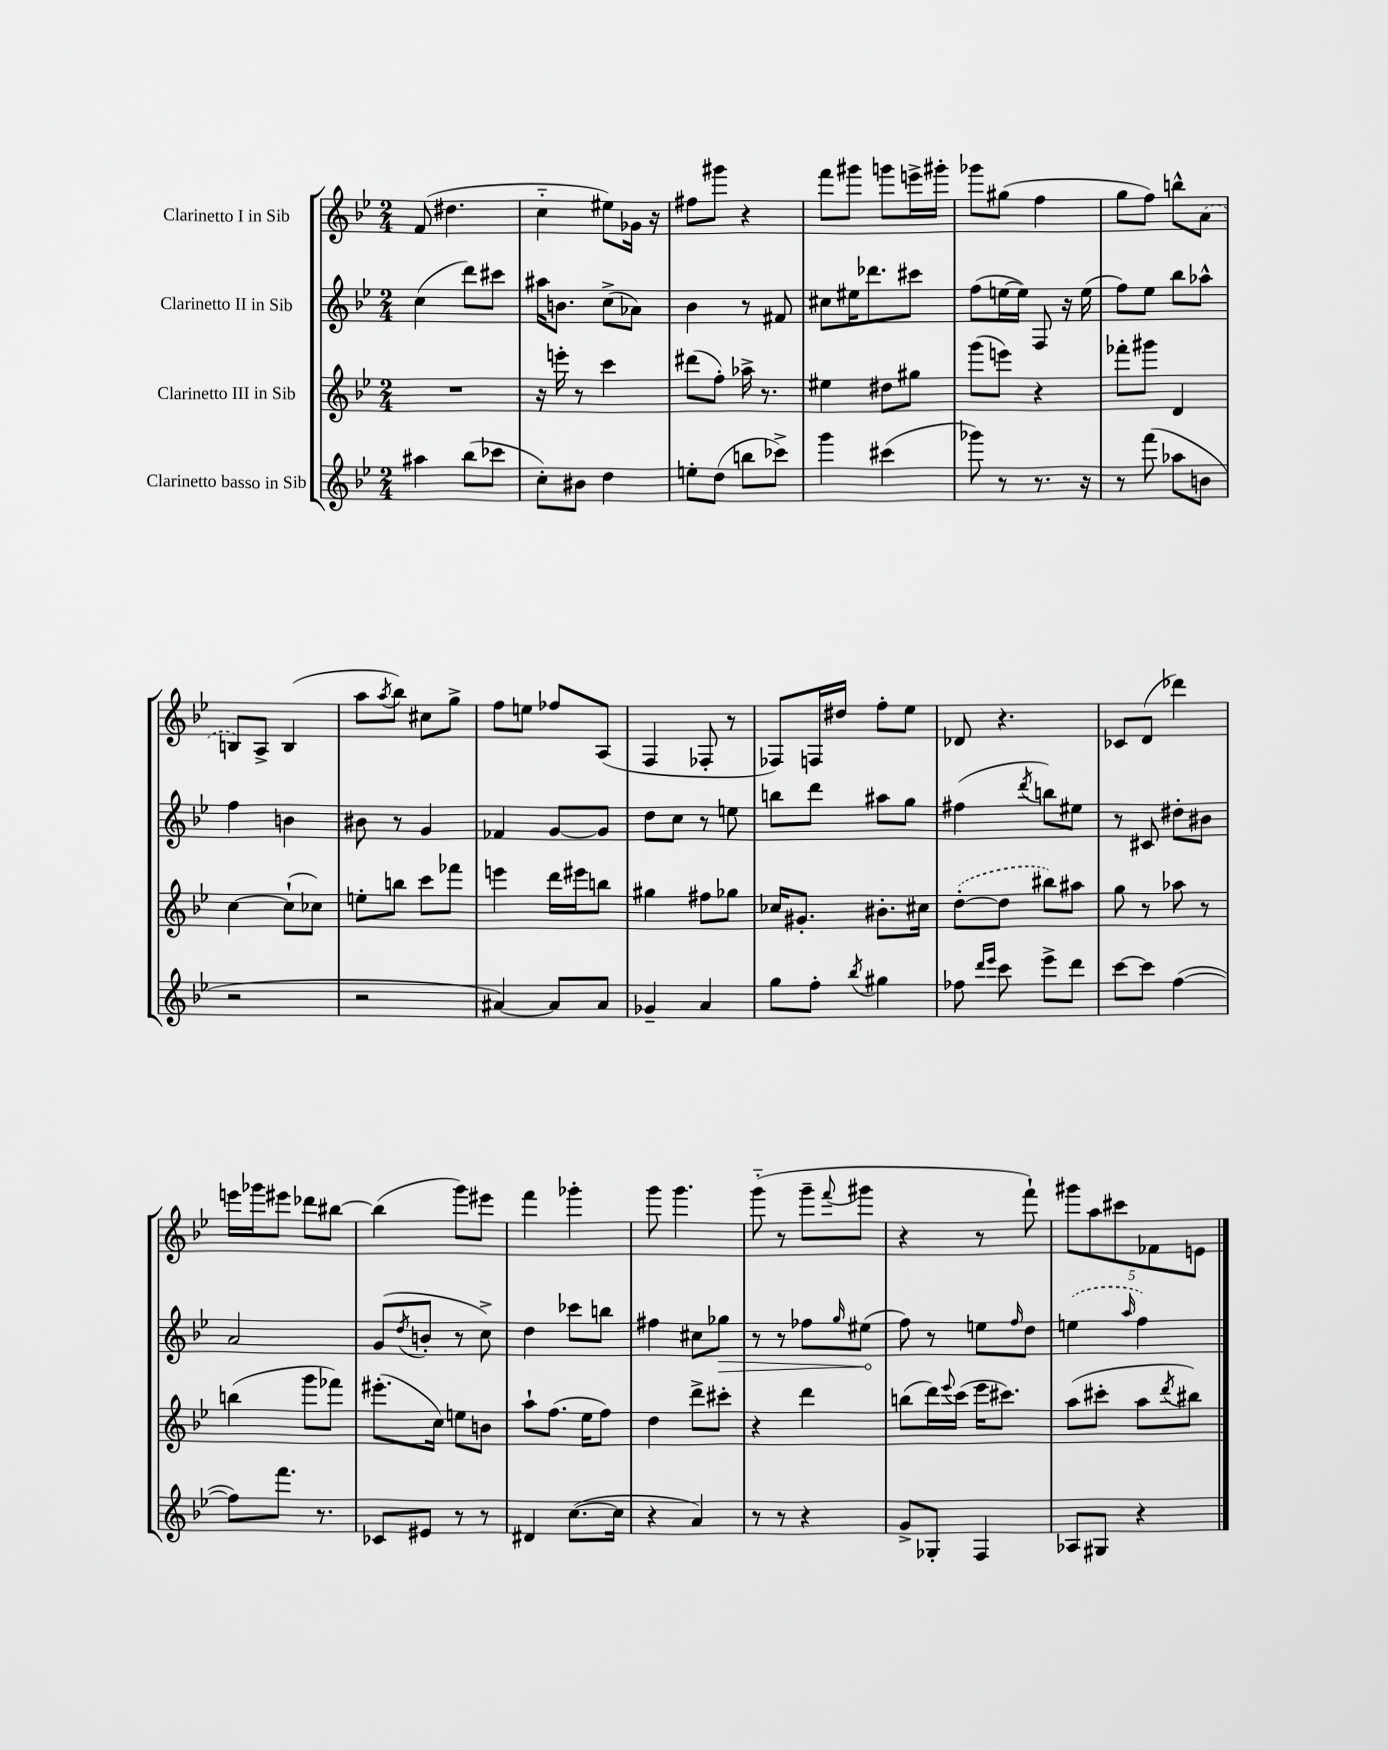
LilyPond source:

<<
\new StaffGroup <<
\new Staff = "s0" \with { instrumentName = "Clarinetto I in Sib" } {
    \clef treble \key bes \major \numericTimeSignature \time 2/4
    f'8( dis''4. |
    c''4-_ eis''8) ges'16 r16 |
    fis''8 gis'''8 r4 |
    f'''8 gis'''8 g'''8 e'''16-> gis'''16-. |
    ges'''8 gis''8( f''4 |
    g''8 f''8) b''8-^ \once \slurDashed a'8( |
    b8) a8-> b4( |
    a''8 \acciaccatura { a''8 } bes''8) cis''8 g''8-> |
    f''8 e''8 fes''8 a8( |
    f4 fes8-. r8 |
    fes8) f16 dis''16 f''8-. ees''8 |
    des'8 r4. |
    ces'8 d'8( des'''4) |
    e'''16 ges'''16 eis'''8 des'''8 bis''8~ |
    bis''4( g'''8) eis'''8 |
    f'''4 ges'''4-. |
    g'''8 g'''4. |
    g'''8-_( r8 g'''8-- \appoggiatura { f'''8 } gis'''8 |
    r4 r8 f'''8-!) |
    \tuplet 5/4 { gis'''8 a''8 cis'''8 fes'8 e'8 } \bar "|." |
}
\new Staff = "s1" \with { instrumentName = "Clarinetto II in Sib" } {
    \clef treble \key bes \major \numericTimeSignature \time 2/4
    c''4( d'''8) cis'''8 |
    ais''16 b'8. c''8->( aes'8) |
    bes'4 r8 fis'8 |
    cis''8 eis''16 des'''8. cis'''8 |
    f''8( e''16~ e''16) f8 r16 e''16( |
    f''8) ees''8 bes''8 aes''8-^ |
    f''4 b'4 |
    bis'8 r8 g'4 |
    fes'4 g'8~ g'8 |
    d''8 c''8 r8 e''8 |
    b''8 d'''8 ais''8 g''8 |
    fis''4( \acciaccatura { d'''8 } b''8) eis''8 |
    r8 cis'8 dis''8-. bis'8 |
    a'2 |
    g'8( \acciaccatura { d''8 } b'8-. r8 c''8->) |
    d''4 ces'''8 b''8 |
    fis''4 cis''8 \once \override Hairpin.circled-tip = ##t ges''8\> |
    r8 r8 fes''8 \grace { g''16 } eis''8\!( |
    f''8) r8 e''8 \grace { f''16 } d''8 |
    \once \slurDashed e''4( \grace { a''16 } f''4) \bar "|." |
}
\new Staff = "s2" \with { instrumentName = "Clarinetto III in Sib" } {
    \clef treble \key bes \major \numericTimeSignature \time 2/4
    R2 |
    r16 e'''16-. r8 c'''4 |
    dis'''8( f''8-.) aes''16-> r8. |
    eis''4 dis''8 gis''8 |
    g'''8( e'''8) r4 |
    fes'''8-. gis'''8 d'4 |
    c''4~ c''8-!( ces''8) |
    e''8-. b''8 c'''8 fes'''8 |
    e'''4 d'''16 eis'''16 b''8 |
    gis''4 fis''8 ges''8 |
    ces''16 gis'8.-. bis'8.-. cis''16 |
    \once \slurDashed d''8~-.( d''8 bis''8) ais''8 |
    g''8 r8 aes''8 r8 |
    b''4( g'''8 fes'''8) |
    eis'''8.-.( c''16) e''8 b'8 |
    a''8-! f''8.( ees''16 f''8) |
    d''4 d'''8-> cis'''8-. |
    r4 d'''4 |
    b''8( d'''16) \appoggiatura { ees'''8 } c'''16( ees'''16 cis'''8.) |
    a''8( cis'''8-. a''8 \acciaccatura { d'''8 } bis''8) \bar "|." |
}
\new Staff = "s3" \with { instrumentName = "Clarinetto basso in Sib" } {
    \clef treble \key bes \major \numericTimeSignature \time 2/4
    ais''4 bes''8( ces'''8 |
    c''8-.) bis'8 d''4 |
    e''8-. d''8( b''8 ces'''8->) |
    g'''4 cis'''4( |
    ges'''8) r8 r8. r16 |
    r8 f'''8( aes''8 b'8 |
    r2 |
    r2 |
    ais'4~) ais'8 ais'8 |
    ges'4-- a'4 |
    g''8 f''8-. \acciaccatura { bes''8 } gis''4 |
    fes''8 \grace { d'''16 ees'''16 } c'''8 ees'''8-> d'''8 |
    c'''8~ c'''8 f''4~( |
    f''8) f'''8. r8. |
    ces'8 eis'8 r8 r8 |
    dis'4 c''8.~( c''16 |
    r4 a'4) |
    r8 r8 r4 |
    g'8-> ges8-. f4 |
    aes8 gis8 r4 \bar "|." |
}
>>
>>
\layout { \context { \Score \remove "Bar_number_engraver" } }
